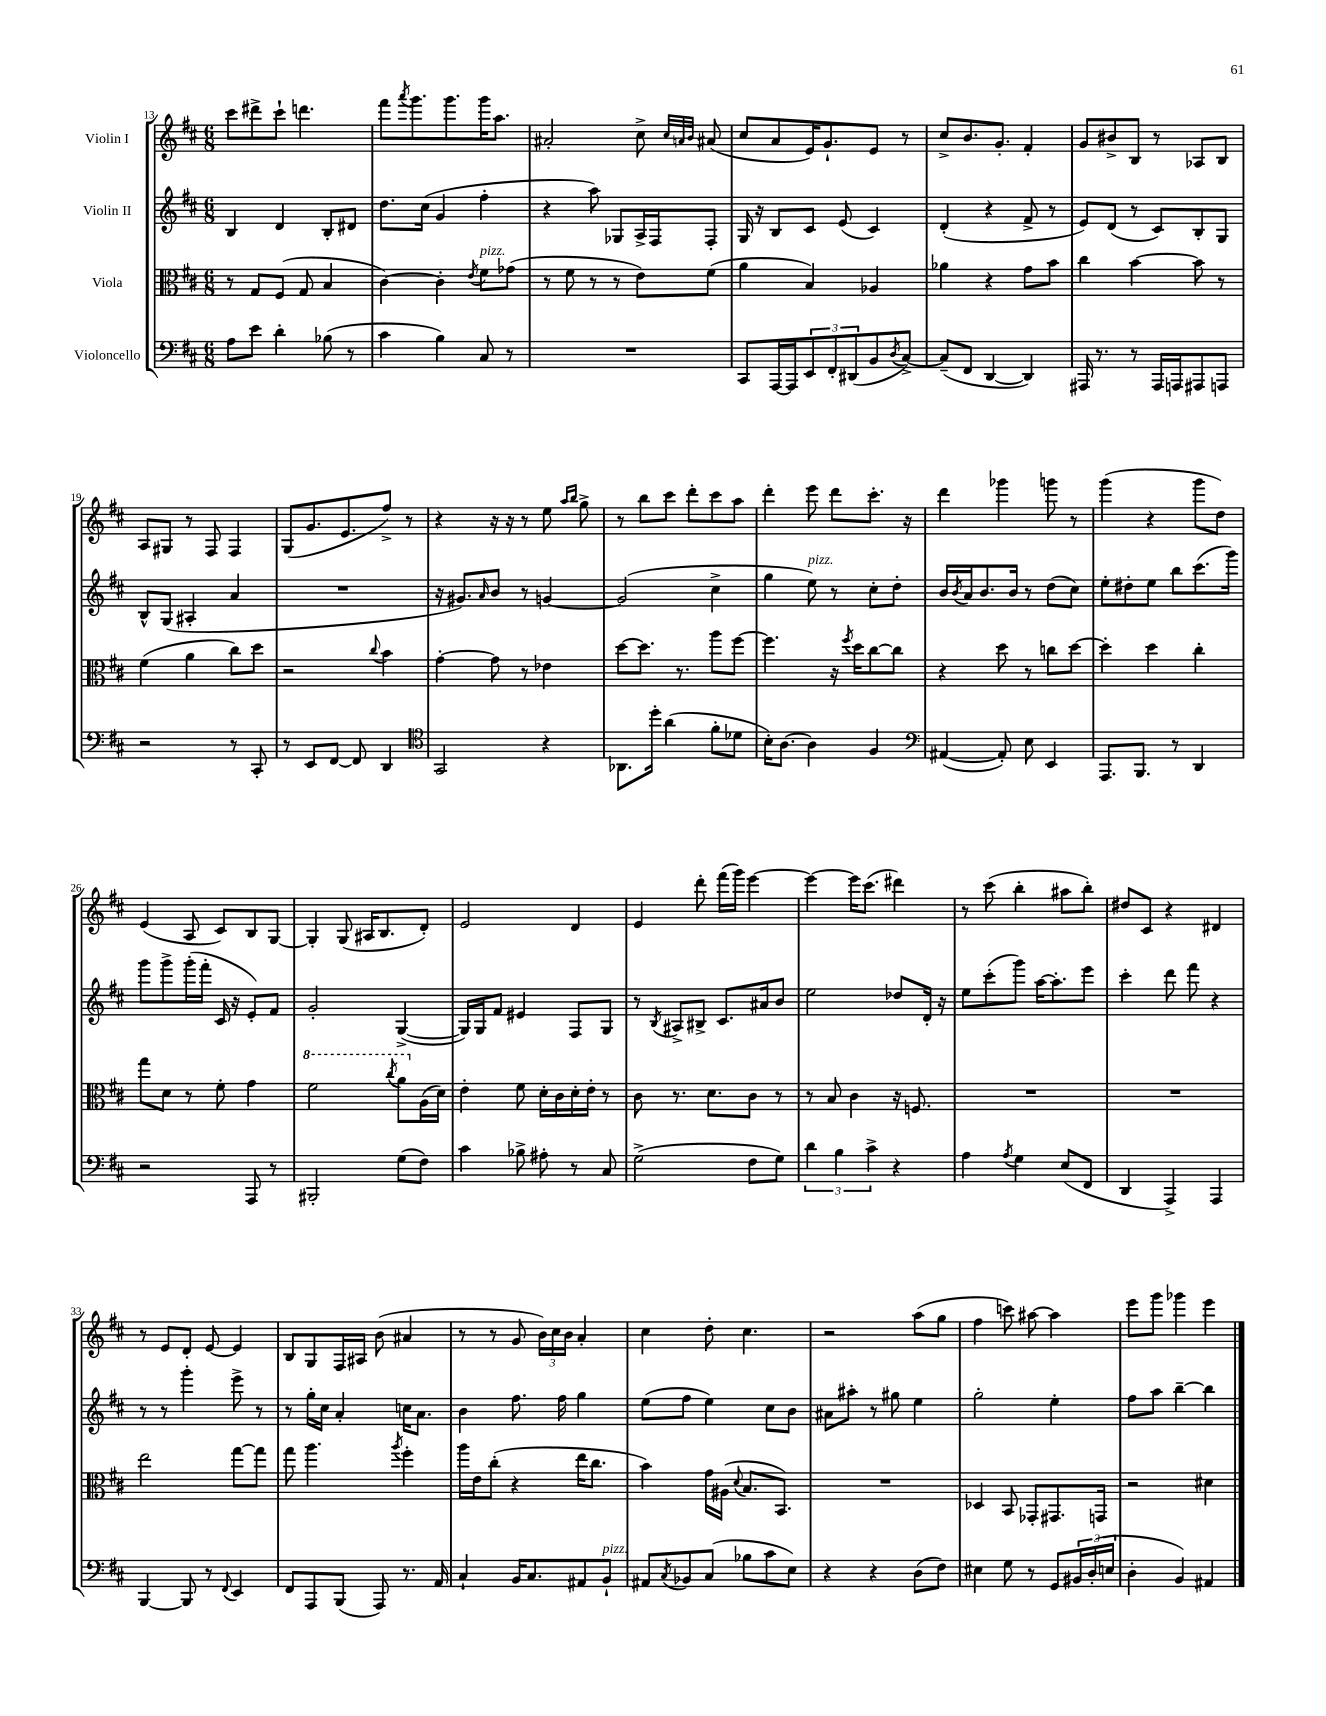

**kern	**kern	**kern	**kern
*staff4	*staff3	*staff2	*staff1
*clefF4	*clefC3	*clefG2	*clefG2
*k[f#c#]	*k[f#c#]	*k[f#c#]	*k[f#c#]
*M6/8	*M6/8	*M6/8	*M6/8
8A\L	8r	4B/	8ccc#\L
8e\J	8G/L	.	8ddd#^\
4d'\	(8F#/J	4d/	8ccc#`\J
.	8G/	.	4.ddd\
(8B-\	4B/	8B'/L	.
8r	.	8d#/J	.
=	=	=	=
4c#\	[4c#\)	8.dd\L	8fff#\L
.	.	.	8qaaa/
.	.	.	8.ggg\
.	.	(16cc#\Jk	.
4B\)	4c#'\]	4g/	.
.	.	.	8.ggg\
.	8qe/	.	.
8C#/	8f#\L	4ff#'\	16ggg\K
.	.	.	8.aa\J
8r	(8g-\J	.	.
=	=	=	=
2.r	8r	4r	2a#'/
.	8f#\	.	.
.	8r	8aa\)	.
.	8r	8G-/L	.
.	8e\L)	16A^/L	8cc#^\
.	.	16F#/J	.
.	.	.	32qqcc#/LLL
.	.	.	32qqa/
.	.	.	32qqb/JJJ
.	(8f#\J	8F#'/J	(8a#/
=	=	=	=
8CC#/L	4a\	16G/	8cc#/L
.	.	16r	.
[16AAA/L	.	8B/L	8a/
16AAA/]J	.	.	.
12EE/	4B/)	8c#/J	16e/K)
.	.	.	8.g`/
12FF#'/	.	.	.
.	.	(8e/	.
(12DD#/	.	.	.
8BB/	4A-/	4c#/)	8e/J
8qD/	.	.	.
[8C#^/J)	.	.	8r
=	=	=	=
(8C#~/]L	4a-\	(4d'/	8cc#^/L
8FF#/J	.	.	8.b/
[4DD/	4r	4r	.
.	.	.	8.g'/J
4DD/])	8g\L	8f#^/	4f#'/
.	8b\J	8r	.
=	=	=	=
16AAA#/	4cc#\	8e/L)	8g/L
8.r	.	.	.
.	.	(8d/J	8b#^/
8r	[4b\	8r	8B/J
16AAA#/LL	.	8c#/L)	8r
16AAA/J	.	.	.
8AAA#/	8b\]	8B'/	8A-/L
8AAA/J	8r	8G/J	8B/J
=	=	=	=
2r	(4f#\	8B^^/L	8A/L
.	.	(8G/J	8G#/J
.	4a\	4A#'/	8r
.	.	.	8F#/
8r	8cc#\L)	4a/	4F#/
8CC#'/	8dd\J	.	.
=	=	=	=
8r	2r	2.r	(8G/L
8EE/L	.	.	8.g/
[8FF#/J	.	.	.
.	.	.	8.e/
8FF#/]	.	.	.
.	8qqcc#/	.	.
4DD/	4b\	.	8ff#^/J)
.	.	.	8r
=	=	=	=
*clefC4	*	*	*
2GG/	[4g'\	16r	4r
.	.	8.g#/L)	.
.	.	16qqa/	.
.	8g\]	8b/J	16r
.	.	.	16r
.	8r	8r	8r
4r	4e-\	[4g/	8ee\
.	.	.	16qqaa/LL
.	.	.	16qqbb/JJ
.	.	.	8gg^\
=	=	=	=
8.AA-\L	[8dd\L	(2g/]	8r
.	8.dd\]J	.	8bb\L
16dd'\Jk	.	.	.
(4a\	.	.	8ccc#\J
.	8.r	.	.
.	.	.	8ddd'\L
8f#'\L	8aa\L	4cc#^\	8ccc#\
8d-\J	[8ff#\J	.	8aa\J
=	=	=	=
16B'\LK)	4.ff#\]	4gg\	4ddd'\
[8.A\J	.	.	.
4A\]	.	8ee\)	8eee\
.	16r	8r	8ddd\L
.	8qff#/	.	.
.	16dd\LK	.	.
4F#/	[8cc#\	8cc#'\L	8.ccc#'\J
.	8cc#\]J	8dd'\J	.
.	.	.	16r
=	=	=	=
*clefF4	*	*	*
([4AA#/	4r	16b/LL	4ddd\
.	.	8qb/	.
.	.	16a/J	.
.	.	8.b/	.
8AA#'/])	8dd\	.	4ggg-\
.	.	16b/Jk	.
8E\	8r	8r	.
4EE/	8cc\L	(8dd\L	8ggg\
.	[8dd\J	8cc#\J)	8r
=	=	=	=
8.AAA/L	4dd'\]	8ee'\L	(4ggg\
.	.	8dd#'\	.
8.BBB/J	.	.	.
.	4dd\	8ee\J	4r
8r	.	8bb\L	.
4DD/	4cc#'\	(8.ccc#\	8ggg\L
.	.	.	8dd\J)
.	.	16ggg\Jk)	.
=	=	=	=
2r	8gg\L	8ggg\L	(4e/
.	8d\J	8ggg^\	.
.	8r	(16ggg'\L	8A/
.	.	16fff#'\JJ	.
.	8f#'\	16c#/	8c#/L)
.	.	16r	.
8AAA/	4g\	8e'/L)	8B/
8r	.	8f#/J	[8G/J
=	=	=	=
2BBB#'/	2ff#\	2g'/	4G'/]
.	.	.	(8G/
.	.	.	16A#/LK
.	.	.	8.B/
.	8qccc#/	.	.
(8G\L	8aa\L	([4G^/	.
8F#\J)	(16A\L	.	8d'/J)
.	16d\JJ)	.	.
=	=	=	=
4c#\	4e'\	16G/]LL)	2e/
.	.	16G/J	.
.	.	8f#/J	.
8B-^\	8f#\	4e#/	.
8A#'\	16d'\LL	.	.
.	16c#\	.	.
8r	16d'\	8F#/L	4d/
.	16e'\JJ	.	.
8C#/	8r	8G/J	.
=	=	=	=
(2G^\	8c#\	8r	4e/
.	.	8qB/	.
.	8.r	8A#^/L	.
.	.	8B#^/J	8ddd'\
.	8.d\L	.	.
.	.	8.c#/L	(16fff#\LL
.	.	.	16ggg\JJ)
8F#\L	8c#\J	.	[4eee\
.	.	16a#/k	.
8G\J)	8r	8b/J	.
=	=	=	=
6d\	8r	2ee\	4eee\_
.	8B/	.	.
6B\	.	.	.
.	4c#\	.	16eee\]LK
.	.	.	(8.ccc#\J
6c#^\	.	.	.
4r	16r	8dd-/L	4ddd#\)
.	8.F/	.	.
.	.	16d'/Jk	.
.	.	16r	.
=	=	=	=
4A\	2.r	8ee\L	8r
.	.	(8ccc#'\	(8ccc#\
8qA/	.	.	.
4G\	.	8ggg\J)	4bb'\
.	.	[16aa\LK	.
.	.	8.aa'\]	.
(8E/L	.	.	8aa#\L
8FF#/J	.	8eee\J	8bb'\J)
=	=	=	=
4DD/	2.r	4ccc#'\	8dd#/L
.	.	.	8c#/J
4AAA^/)	.	8ddd\	4r
.	.	8fff#\	.
4AAA/	.	4r	4d#/
=	=	=	=
[4BBB/	2ee\	8r	8r
.	.	8r	8e/L
8BBB/]	.	4ggg'\	8d'/J
8r	.	.	[8e/
8qqFF#/	.	.	.
4EE/	[8gg\L	8eee^\	4e/]
.	8gg\]J	8r	.
=	=	=	=
8FF#/L	8gg\	8r	8B/L
8AAA/	4.aa\	16gg'\LL	8G/
.	.	16cc#\JJ	.
(8BBB/J	.	4a'/	16F#/L
.	.	.	16A#/JJ
8AAA/)	.	.	(8b\
.	8qaa/	.	.
8.r	4ff#'\	16cc\LK	4a#/
.	.	8.a\J	.
16AA/	.	.	.
=	=	=	=
4C#`/	16aa\LL	4b\	8r
.	16e\J	.	.
.	(8cc#'\J	.	8r
16BB/LK	4r	8.ff#\	8g/
8.C#/	.	.	.
.	.	.	24b\LL)
.	.	.	24cc#\
.	.	16ff#\	.
.	.	.	24b\JJ
8AA#/	16ee\LK	4gg\	4a'/
.	8.cc#\J	.	.
8BB`/J	.	.	.
=	=	=	=
8AA#/L	4b\)	(8ee\L	4cc#\
8qC#/	.	.	.
8BB-/	.	8ff#\J	.
(8C#/J	16g\LL	4ee\)	8dd'\
.	(16A#\JJ	.	.
.	8qqd/	.	.
8B-\L	8.B/L	.	4.cc#\
8c#\	.	8cc#\L	.
.	8.BB/J)	.	.
8E\J)	.	8b\J	.
=	=	=	=
4r	2.r	8a#\L	2r
.	.	8aa#'\J	.
4r	.	8r	.
.	.	8gg#\	.
(8D\L	.	4ee\	(8aa\L
8F#\J)	.	.	8gg\J
=	=	=	=
4E#\	4D-/	2gg'\	4ff#\
8G\	8BB/	.	8ccc\)
8r	8GG-'/L	.	[8aa#\
8GG/L	8.GG#/	4ee'\	4aa#\]
24BB#/L	.	.	.
(24D'/	.	.	.
.	16GG/Jk	.	.
24E/JJ	.	.	.
=	=	=	=
4D'\	2r	8ff#\L	8eee\L
.	.	8aa\J	8ggg\J
4BB/)	.	[4bb~\	4ggg-\
4AA#/	4d#\	4bb\]	4eee\
==	==	==	==
*-	*-	*-	*-
